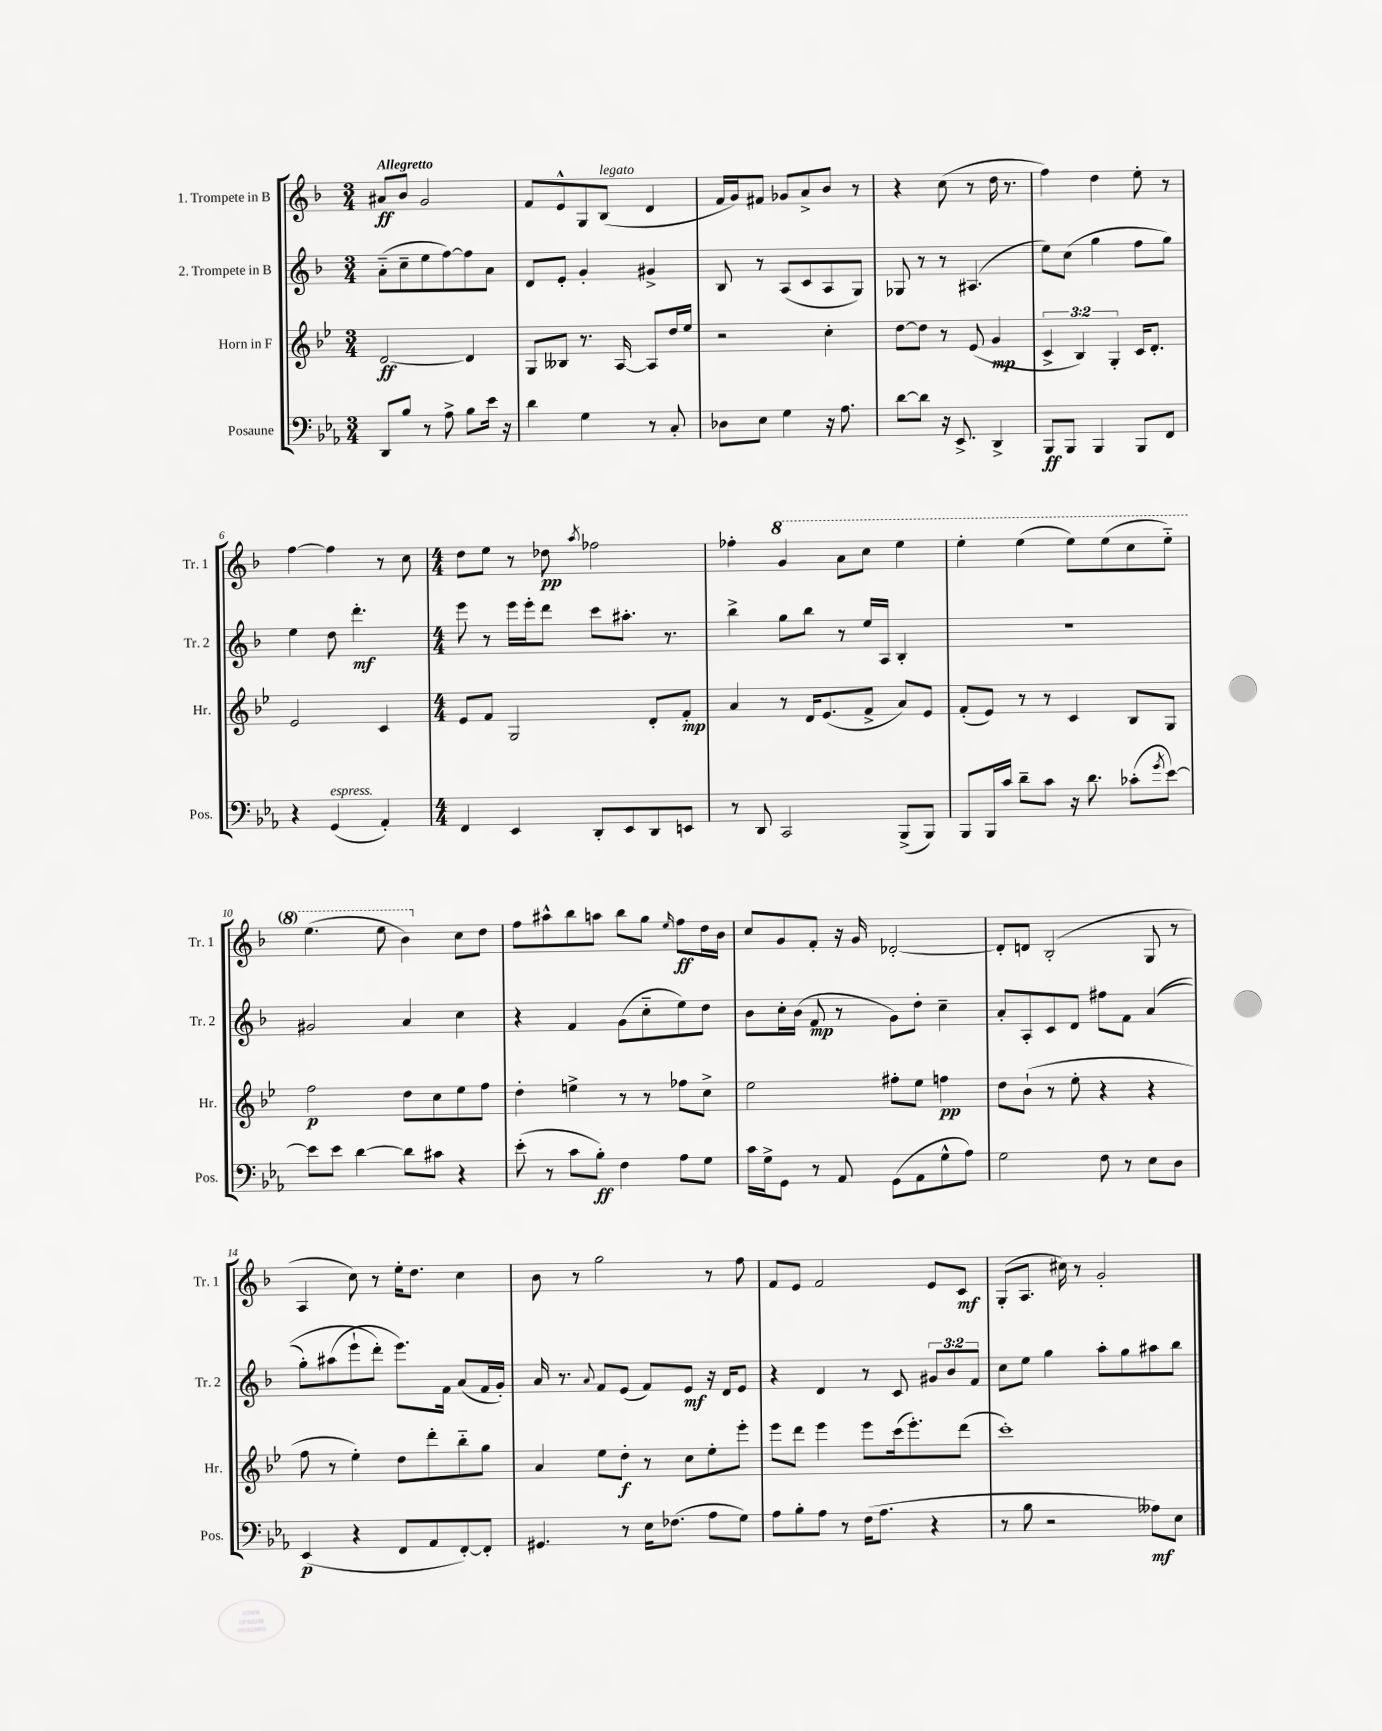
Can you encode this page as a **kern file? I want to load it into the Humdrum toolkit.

**kern	**kern	**kern	**kern
*staff4	*staff3	*staff2	*staff1
*clefF4	*clefG2	*clefG2	*clefG2
*k[b-e-a-]	*k[b-e-]	*k[b-]	*k[b-]
*M3/4	*M3/4	*M3/4	*M3/4
8DD	[2d	(8a'~	8a#
8B-	.	8cc~	8b-
8r	.	8ee	2g
8A-^	.	[8ff)	.
8B-	4d]	8ff]	.
16e-	.	8a	.
16r	.	.	.
=	=	=	=
4d	8G	8d	8f
.	8B--	8e'	8e^^
4G	8.r	4g'	8G
.	.	.	(8B-
.	[16A	.	.
8r	8A]	4g#^	4d
8C'	16dd	.	.
.	16ee-	.	.
=	=	=	=
8D-	2r	8B-	16f
.	.	.	16g)
8E-	.	8r	8f#
4G	.	(8A	8g-
.	.	8c	8a^
16r	4cc'	8A	8b-
8.A-	.	.	.
.	.	8G)	8r
=	=	=	=
[8d	[8dd	8G-	4r
8d]	8dd]	8r	.
16r	8r	8r	(8cc
8.EE-^	.	.	.
.	(8e-	(4.A#	8r
4DD^	4g	.	16dd
.	.	.	8.r
=	=	=	=
8BBB-	6c^	8ee)	4ff)
8BBB-	.	(8cc	.
.	6B-)	.	.
4BBB-	.	4gg	4dd
.	6G'	.	.
8BBB-	16c	8ff	8ee'
.	8.d'	.	.
8FF	.	8gg)	8r
=	=	=	=
4r	2e-	4ee	[4ff
(4GG	.	8dd	4ff]
.	.	4.ddd'	.
4AA-')	4c	.	8r
.	.	.	8cc
=	=	=	=
*M4/4	*M4/4	*M4/4	*M4/4
4FF	8e-	8eee	8dd
.	8f	8r	8ee
4EE-	2G	16eee	8r
.	.	16eee'	.
.	.	8ddd	8dd-
.	.	.	8qaa
8DD'	.	8ccc	2ff-
8EE-	.	8.aa#'	.
8DD	8d'	.	.
.	.	8.r	.
8EE	8f'	.	.
=	=	=	=
8r	4a	4bb-^	4ff-'
8DD	.	.	.
2CC	8r	8gg	4gg
.	16d	8bb-	.
.	(8.e-	.	.
.	.	8r	8aa
.	8f^	16ee	8ccc
.	.	16A	.
(8BBB-^	8a)	4B-'	4eee
8BBB-)	8e-	.	.
=	=	=	=
8BBB-	(8f'	1r	4eee'
16BBB-	8e-)	.	.
16c	.	.	.
8d~	8r	.	(4eee
8c	8r	.	.
16r	4c	.	8eee)
8.d	.	.	.
.	.	.	(8eee
(8c-'	8B-	.	8ccc
8qg	.	.	.
[8e-)	8G	.	8eee'~)
=	=	=	=
8e-]	2ff	2g#	(4.eee
8e-	.	.	.
[4d	.	.	.
.	.	.	8eee
8d]	8dd	4a	4bb-)
8c#	8cc	.	.
4r	8ee-	4cc	8cc
.	8ff	.	8dd
=	=	=	=
(8e-'	4dd'	4r	8ff
8r	.	.	8aa#^^
8c	4ee^	4f	8bb-
8B-')	.	.	8aa
4F	8r	(8g	8bb-
.	8r	8cc'~	8gg
.	.	.	16qqee
8A-	8ff-	8ee)	8ff
8G	8cc^	8dd	16dd
.	.	.	16b-
=	=	=	=
16c	2ee-	8b-	8cc
16G^	.	.	.
8GG	.	16cc'	8g
.	.	(16b-	.
8r	.	8f	8f'
8AA-	.	8r	16r
.	.	.	16g
(8GG	8ff#'	8g)	[2d-'
8AA-	8ee-	8dd'	.
8G^^	4ff	4cc~	.
8A-)	.	.	.
=	=	=	=
2G	8dd	8a'	8d-']
.	(8b-`	8A'	8d
.	8r	8c	(2B-'
.	8ee-'	8d	.
8F	4r	8ff#	.
8r	.	8f	.
8E-	4r	&((4a	8G
8D	.	.	8r
=	=	=	=
(4EE-	8ff	8gg')	4A
.	8r	(8aa#	.
4r	4ee-')	8eee`	8cc)
.	.	8ddd'&)	8r
8FF	8dd	8.eee)	16ee'
.	.	.	8.dd
8AA-	8ddd'	.	.
.	.	16f	.
[8FF')	8bb-'~	(8a	4cc
8FF']	8gg	16f	.
.	.	16g')	.
=	=	=	=
4.GG#	4a	16a	8b-
.	.	8.r	.
.	.	.	8r
.	.	8qqa	.
.	8ee-	8f	2gg
8r	8dd'	(8e	.
16E-	8r	8f)	.
(8.F-	.	.	.
.	8cc	8e	.
8A-	8ee-'	16r	8r
.	.	16d	.
8G)	8eee-'	8e	8ff
=	=	=	=
8A-	8eee-	4r	8f
8B-'	8ddd	.	8e
8A-	4eee-	4d	2f
8r	.	.	.
(16F	8eee-	8r	.
8.A-	.	.	.
.	(16ccc	8c	.
.	8.eee-')	.	.
4r	.	12g#	8e
.	.	12b-	.
.	(8ddd	.	8c
.	.	12f	.
=	=	=	=
8r	1ccc')	8cc	(8G'
8B-	.	8ee	8.A
2r	.	4gg	.
.	.	.	16cc#)
.	.	.	8r
.	.	8aa'	2g'
.	.	8gg	.
8A--)	.	8aa#	.
8E-	.	8bb-	.
==	==	==	==
*-	*-	*-	*-
